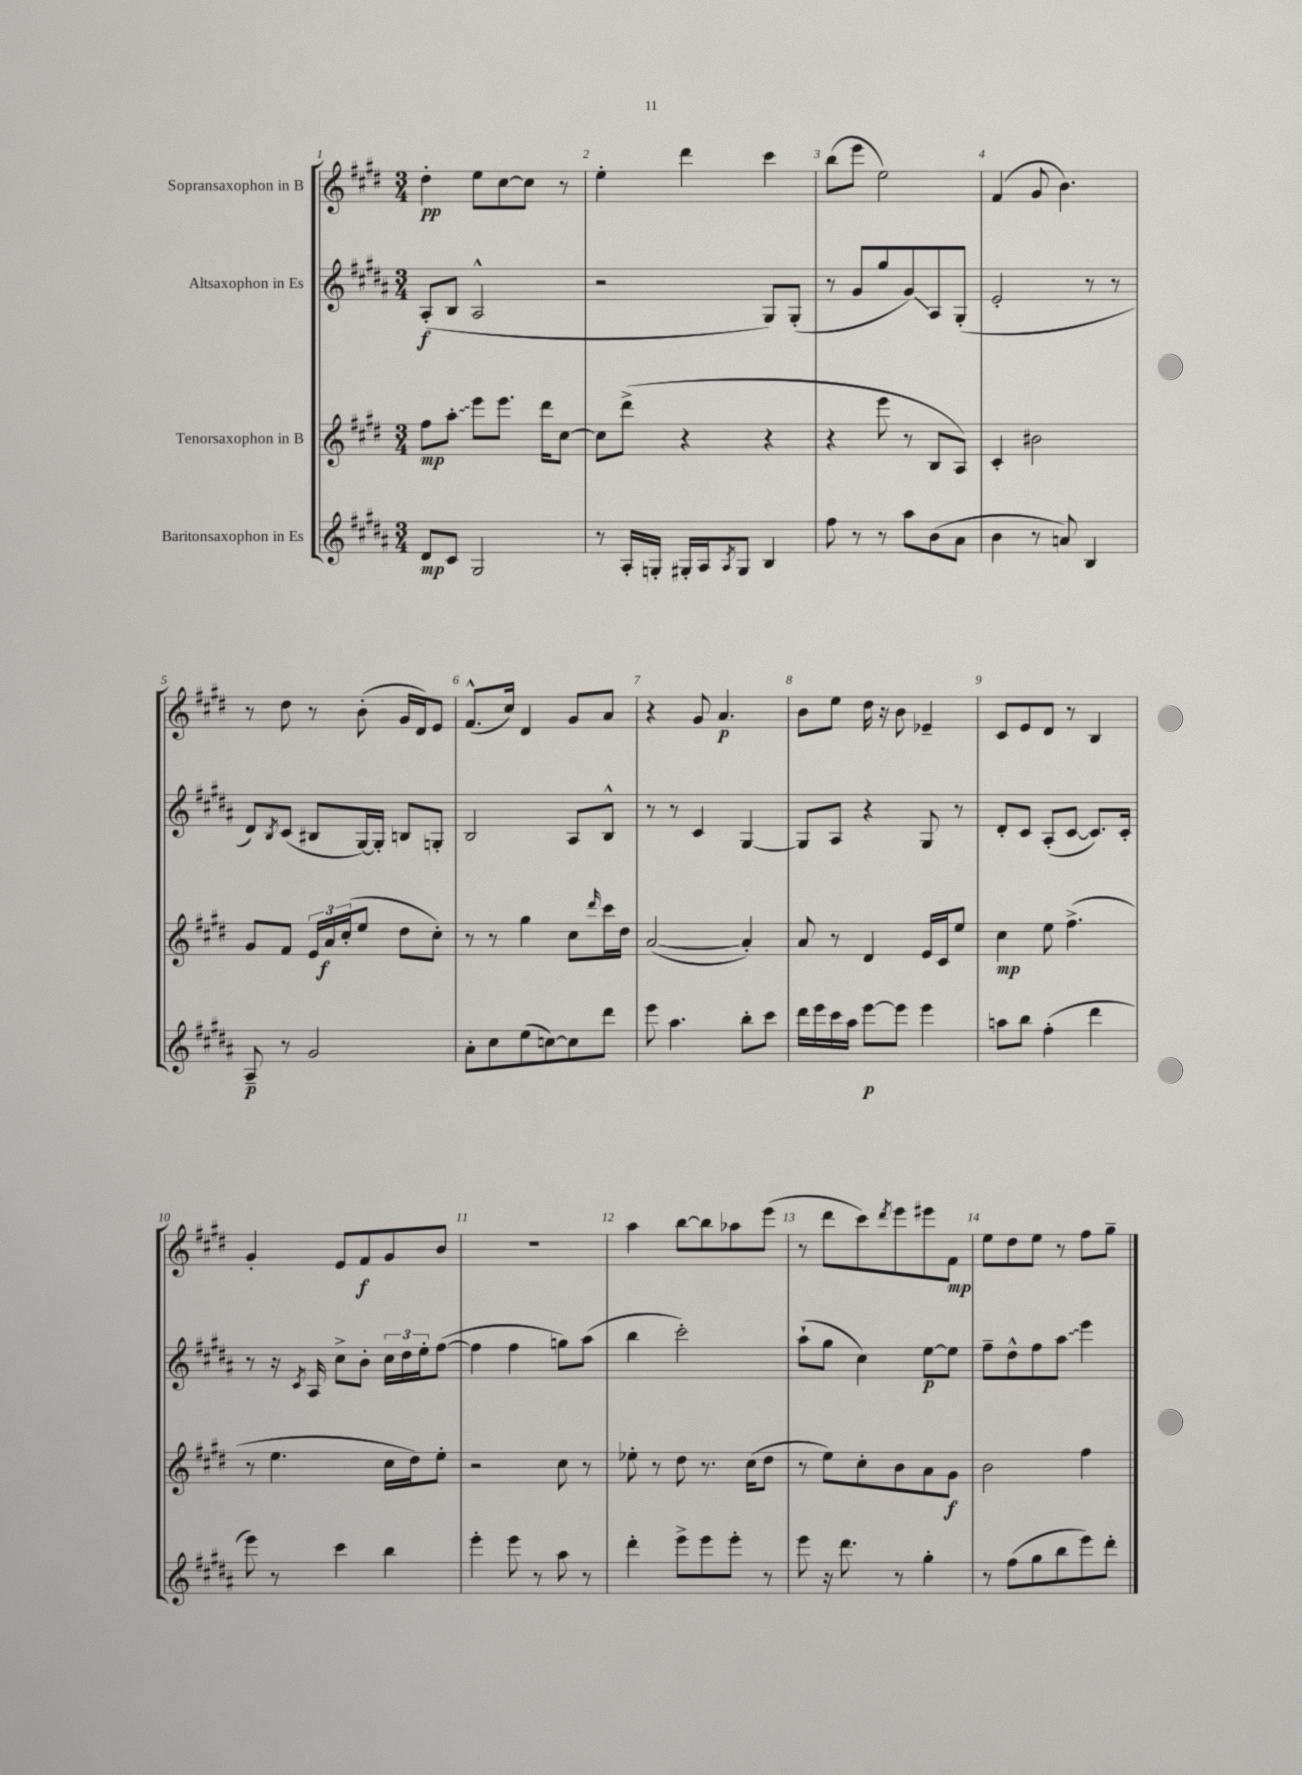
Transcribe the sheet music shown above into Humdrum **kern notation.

**kern	**kern	**kern	**kern
*staff4	*staff3	*staff2	*staff1
*clefG2	*clefG2	*clefG2	*clefG2
*k[f#c#g#d#a#]	*k[f#c#g#d#]	*k[f#c#g#d#a#]	*k[f#c#g#d#]
*M3/4	*M3/4	*M3/4	*M3/4
8d#	8ff#	(8A#'	4dd#'
8c#	8aa'	8B	.
2G#	8eee	2A#^^	8ee
.	8.eee	.	[8cc#
.	.	.	8cc#]
.	16ddd#	.	.
.	[8cc#	.	8r
=	=	=	=
8r	8cc#]	2r	4ee'
16A#'	(8ddd#^	.	.
16G'	.	.	.
16G#'	4r	.	4ddd#
16A#	.	.	.
8qA#	.	.	.
8G#	.	.	.
4B	4r	8G#)	4ccc#
.	.	(8G#'	.
=	=	=	=
8ff#	4r	8r	(8bb
8r	.	8g#	8eee
8r	8eee	8gg#	2ee)
8aa#	8r	8g#)	.
(8b	8B	8A#	.
8a#	8A)	(8G#'	.
=	=	=	=
4b	4c#'	2e'	(4f#
8r	2b#	.	8g#
8a)	.	.	4.b)
4B	.	8r	.
.	.	8r	.
=	=	=	=
8A#~	8g#	8d#)	8r
.	.	8qB	.
8r	8f#	(8c#	8dd#
2g#	24e	8B#	8r
.	24a	.	.
.	(24cc#'	.	.
.	8ee	[16G#)	(8b'
.	.	16G#']	.
.	8dd#	8B	16g#
.	.	.	16d#)
.	8cc#')	8G'	8e
=	=	=	=
8a#'	8r	2B	(8.f#^^
8cc#	8r	.	.
.	.	.	16cc#)
(8ee	4gg#	.	4d#
[8cc)	.	.	.
8cc]	8cc#	8A#	8g#
.	16qqddd#	.	.
8ddd#	16ccc#	8B^^	8a
.	16dd#	.	.
=	=	=	=
8eee	([2a	8r	4r
4.aa#	.	8r	.
.	.	4c#	8g#
.	.	.	4.a
8bb'	4a'])	[4G#	.
8ccc#	.	.	.
=	=	=	=
16ddd#	8a	8G#]	8b
16eee	.	.	.
16ccc#	8r	8A#	8ee
16aa#	.	.	.
[8eee	4d#	4r	16dd#
.	.	.	16r
8eee]	.	.	8b
4eee	16e	8G#	4e-~
.	16c#	.	.
.	8ee	8r	.
=	=	=	=
8aa	4cc#	8d#'	8c#
8bb	.	8c#	8e
(4ff#'	8ee	(8A#'	8d#
.	(4.ff#^	[8c#	8r
4ddd#	.	8.c#])	4B
.	.	16c#'	.
=	=	=	=
8eee)	8r	8r	4g#'
8r	4.ee	16r	.
.	.	8qc#	.
.	.	16A#	.
4ccc#	.	8cc#^	8e
.	.	8b'	8f#
4bb	16cc#	24cc#	8g#
.	.	24dd#	.
.	16dd#)	.	.
.	.	24ee'	.
.	8ee'	([8ff#	8b
=	=	=	=
4eee'	2r	4ff#]	2.r
8eee	.	4ff#	.
8r	.	.	.
8aa#	8cc#	8gg)	.
8r	8r	(8aa#	.
=	=	=	=
4ddd#'	8ee-'	4bb	4aa
.	8r	.	.
8eee^	8dd#	2ccc#')	[8bb
8eee	8.r	.	8bb]
8eee'	.	.	8aa-
.	(16cc#	.	.
8r	8dd#	.	(8eee
=	=	=	=
8eee	8r	(8aa#`	8r
16r	8ee)	8gg#	8ddd#
8.ddd#	.	.	.
.	8cc#'	4cc#)	8ccc#)
.	.	.	8qddd#
8r	8b	.	8eee
4gg#'	8a	[8ee	8eee#
.	8g#	8ee]	8f#
=	=	=	=
8r	2b	8ff#~	8ee
(8ff#	.	8dd#^^	8dd#
8gg#	.	8ff#	8ee
8bb	.	8aa#	8r
8eee)	4ff#	4eee	8ff#
8ddd#'	.	.	8gg#~
==	==	==	==
*-	*-	*-	*-
